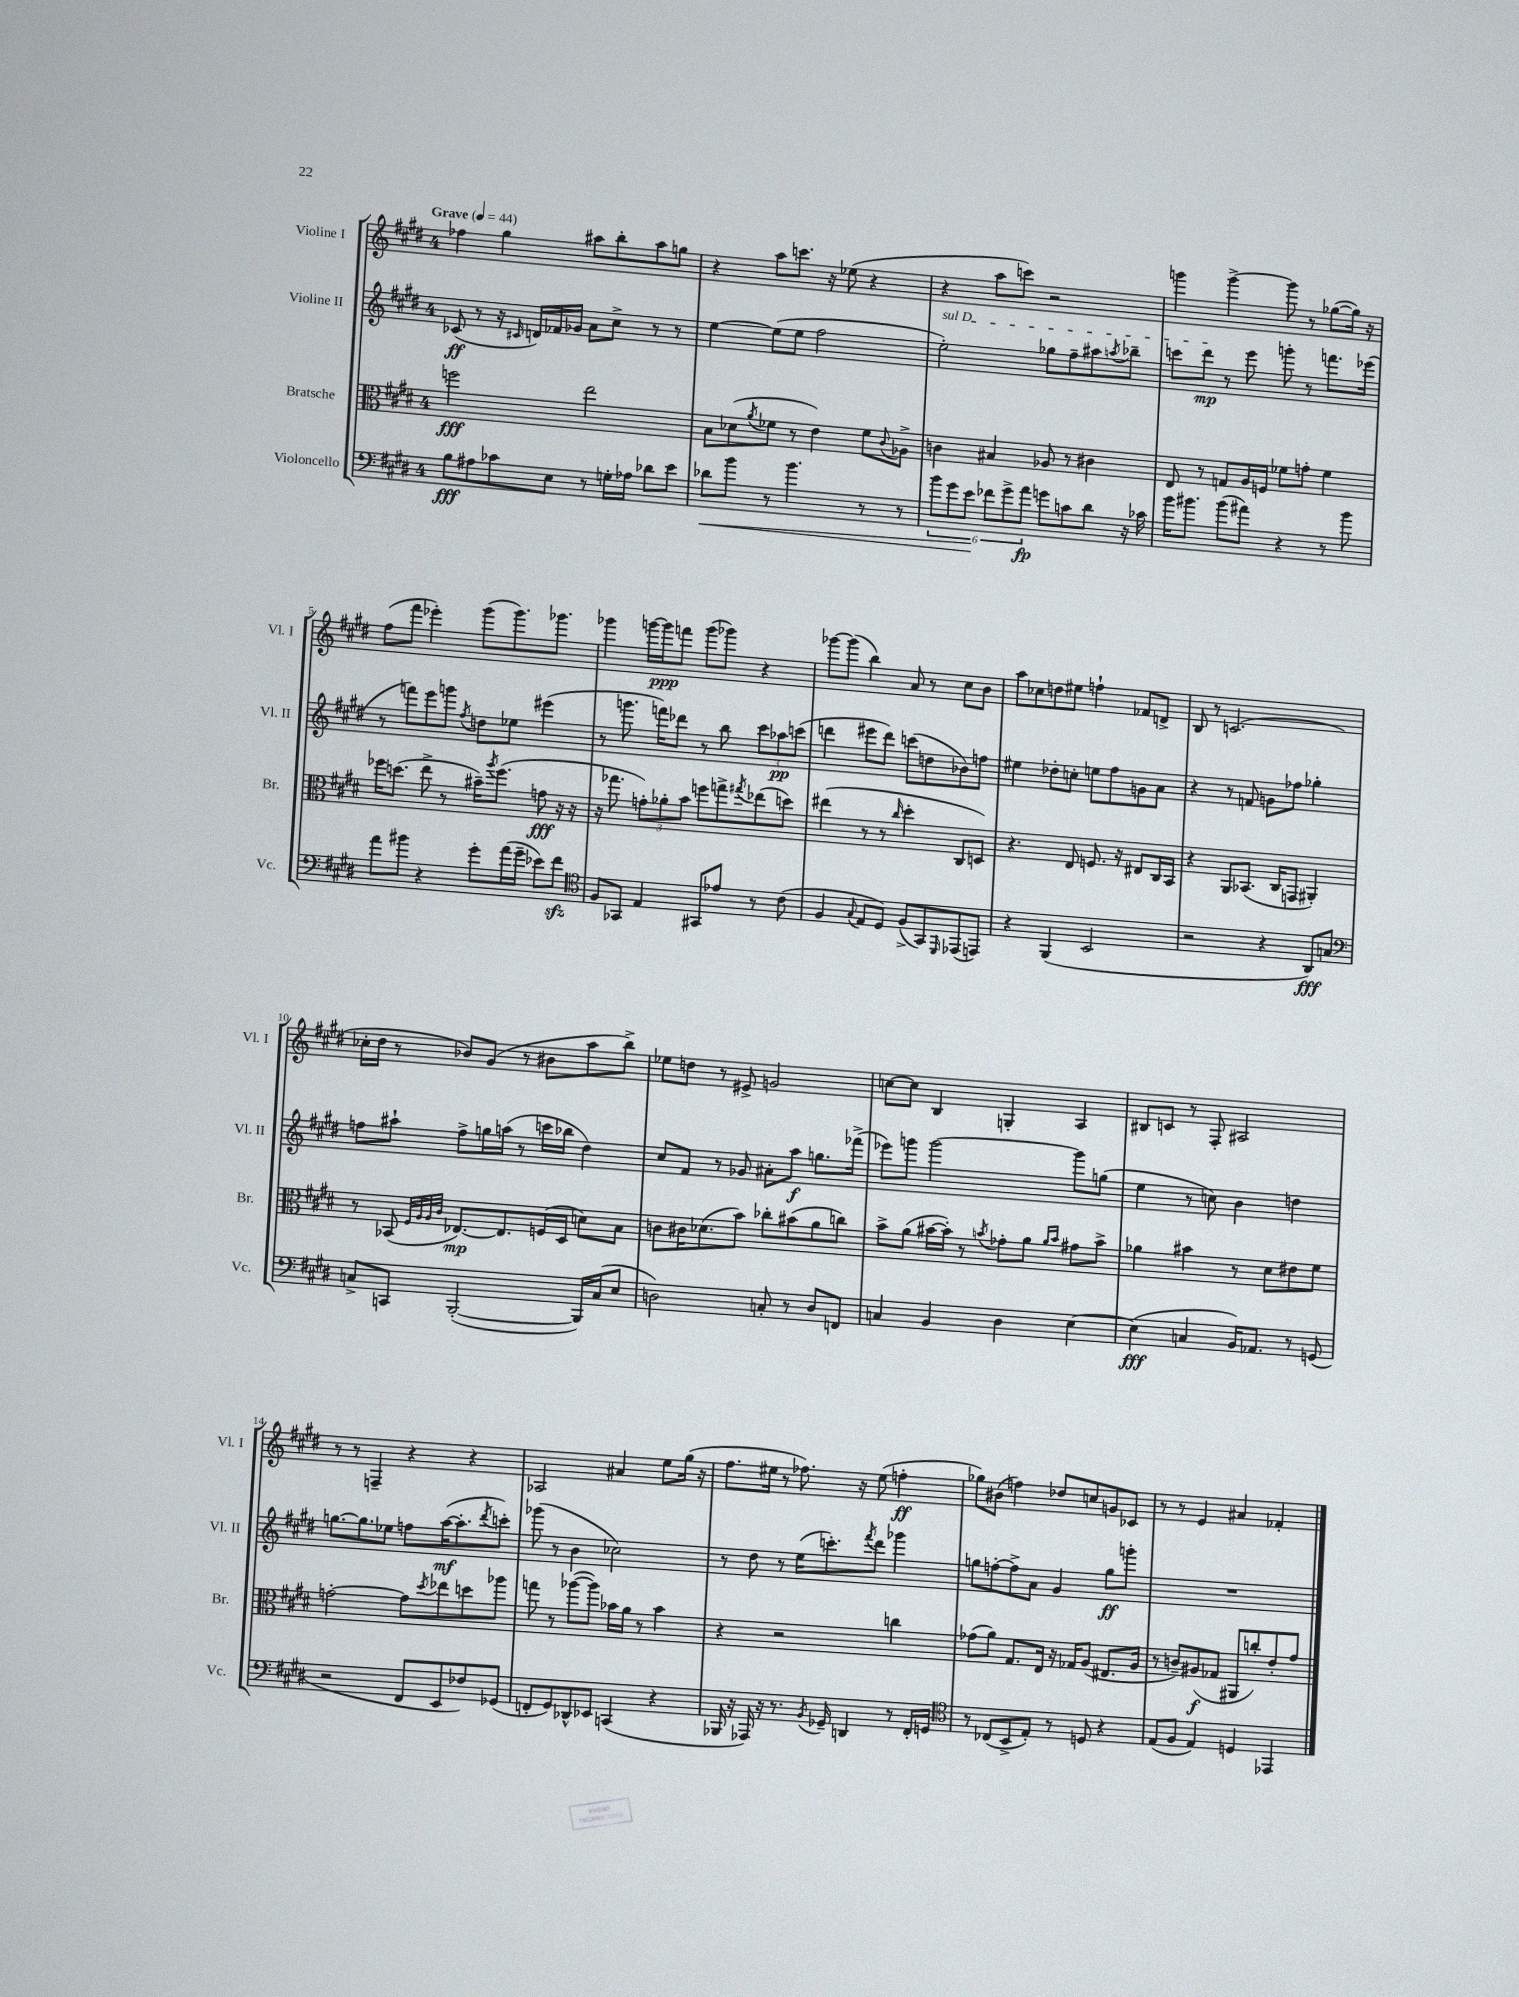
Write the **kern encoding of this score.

**kern	**dynam	**kern	**dynam	**kern	**dynam	**kern	**dynam
*part4	*part4	*part3	*part3	*part2	*part2	*part1	*part1
*staff4	*staff4	*staff3	*staff3	*staff2	*staff2	*staff1	*staff1
*I"Violoncello	*	*I"Bratsche	*	*I"Violine II	*	*I"Violine I	*
*I'Vc.	*	*I'Br.	*	*I'Vl. II	*	*I'Vl. I	*
*clefF4	*	*clefC3	*	*clefG2	*	*clefG2	*
*k[f#c#g#d#]	*	*k[f#c#g#d#]	*	*k[f#c#g#d#]	*	*k[f#c#g#d#]	*
*M4/4	*	*M4/4	*	*M4/4	*	*M4/4	*
*MM44	*	*MM44	*	*MM44	*	*MM44	*
=1	=1	=1	=1	=1	=1	=1	=1
!	!	!	!	!	!	!LO:TX:a:B:t=Grave	!
8B\L	fff	2ffn\	fff	(8c-X/	ff	4ff-X\	.
8A#X\	.	.	.	8r	.	.	.
8c-X\	.	.	.	16r	.	4gg#\	.
.	.	.	.	16qqc#X/	.	.	.
.	.	.	.	16dn/LL)	.	.	.
8E\J	.	.	.	16f-X/	.	.	.
.	.	.	.	16g-X/JJ	.	.	.
8r	.	2ee\	.	8a\L	.	8aa#X\L	.
16Gn'\LL	.	.	.	8cc#^\J	.	8bb'\	.
16A-X\JJ	.	.	.	.	.	.	.
8d-X\L	.	.	.	8r	.	8aa#\	.
8e\J	.	.	.	8r	.	8ggn\J	.
=2	=2	=2	=2	=2	=2	=2	=2
!	!LO:HP:b	!	!	!	!	!	!
8d-X\L	<	8B\L	.	[4ee\	.	4r	.
8b\J	.	(8d-X\	.	.	.	.	.
.	.	8qa/	.	.	.	.	.
8r	.	8f-X\J	.	(8ee\L]	.	8aa\L	.
4.b\	.	8r	.	8ee\J	.	8.cccn\J	.
.	.	4e\)	.	2ff#\	.	.	.
.	.	.	.	.	.	16r	.
.	.	.	.	.	.	(8ee-X\	.
8r	.	8f-\L	.	.	.	4r	.
.	.	8qqc#/	.	.	.	.	.
8r	.	8A-X^\J	.	.	.	.	.
=3	=3	=3	=3	=3	=3	=3	=3
!	!	!	!	!LO:TX:a:i:t=sul D	!	!	!
12b\L	.	4cn\	.	2ee'\)	.	4r	.
12g#\	.	.	.	.	.	.	.
12e\J	.	.	.	.	.	.	.
12f-X\L	[	4B#X/	.	.	.	8aa\L	.
12g#^\	.	.	.	.	.	.	.
.	.	.	.	.	.	8cccn\J)	.
12a\J	fp	.	.	.	.	.	.
8gn\L	.	8A-X/	.	8gg-X\L	.	2r	.
8cn\	.	8r	.	8ff#~\	.	.	.
8d#\J	.	4c#X\	.	8aa#X\	.	.	.
.	.	.	.	8qaan/	.	.	.
16r	.	.	.	8bb-X~\J	.	.	.
16c-X\	.	.	.	.	.	.	.
=4	=4	=4	=4	=4	=4	=4	=4
16b\KL	.	8E/	.	8cccn\L	.	4gggn\	.
8.b#X\J	.	.	.	.	.	.	.
.	.	8r	.	8ddd#\J	mp	.	.
(8b#\L	.	8Gn/L	.	8r	.	[4ggg^\	.
8a#X\J)	.	16A/L	.	8eee\	.	.	.
.	.	16Fn/JJ	.	.	.	.	.
4r	.	8f-X\L	.	8gggn'\	.	8ggg\]	.
.	.	8gn'\J	.	8r	.	8r	.
8r	.	4f-\	.	8.fffn\L	.	([8gg-X\L	.
8b#\	.	.	.	.	.	16gg-\Jk])	.
.	.	.	.	(16eee-X\Jk	.	16r	.
!!LO:LB:g=z
=5	=5	=5	=5	=5	=5	=5	=5
8a\L	.	16ff-X\KL	.	8r	.	(8ff#\L	.
.	.	(8.ddn\J	.	.	.	.	.
8b#X\J	.	.	.	8fffn\L)	.	8fff#\J	.
4r	.	8ee^\	.	8eee\	.	4eee-X'\)	.
.	.	8r	.	8gggn\J	.	.	.
.	.	.	.	8qff#/	.	.	.
8g#'\L	.	16b#X~\KL)	.	8ddn\L	.	(8ggg#\L	.
.	.	8qaa/	.	.	.	.	.
.	.	(8.ff-\J	.	.	.	.	.
(16a\L	.	.	.	8ee-X\J	.	8.ggg#\)	.
16g#~\JJ	.	.	.	.	.	.	.
8e-X\L)	.	8gn\	fff	(4eee#X\	.	.	.
.	.	.	.	.	.	8.ggg-X\J	.
8f#zz\J	.	16r	.	.	.	.	.
.	.	16r	.	.	.	.	.
=6	=6	=6	=6	=6	=6	=6	=6
*clefC4	*	*	*	*	*	*	*
8F#/L	.	16r	.	8r	.	4ggg-X\	.
.	.	8.gg-X\	.	.	.	.	.
8GG-X/J	.	.	.	8.gggn\	.	.	.
4E/	.	12gn'\L)	.	.	.	[16gggn\LL	.
.	.	.	.	16fffn\KL)	.	16ggg\J]	ppp
.	.	12a-X'\	.	.	.	.	.
.	.	.	.	8ddd-X\J	.	8fffn\J	.
.	.	12b\J	.	.	.	.	.
8GG#X/L	.	8ffn\L	.	8r	.	(8ggg\L	.
8e-X/J	.	8ggn^\	.	8bb\	.	8ggg-X\J)	.
.	.	8qgg#X/	.	.	.	.	.
8r	.	(8ee-X\	.	12ccc#\L	.	4r	.
.	.	.	.	12aa-X\	pp	.	.
(8c#\	.	8ddn\J)	.	.	.	.	.
.	.	.	.	(12cccn\J	.	.	.
=7	=7	=7	=7	=7	=7	=7	=7
4F#/	.	(4ee#X\	.	4dddn\	.	[8ggg-X\L	.
.	.	.	.	.	.	(8ggg-\J]	.
8qqG#/	.	.	.	.	.	.	.
8E/L	.	8r	.	8eee#X\L	.	4bb\)	.
8D#/J)	.	8r	.	8ddd\J)	.	.	.
.	.	16qqcc#/	.	.	.	.	.
(8F#^/L	.	4dd#'\	.	(8cccn\L	.	8a/	.
8GG#/)	.	.	.	8ddn\	.	8r	.
16qqDD#/	.	.	.	.	.	.	.
(8EE-X/	.	8C#/L	.	8b-X\)	.	8cc#\L	.
8EEn/J)	.	8Dn/J)	.	8ffn\J	.	8b\J	.
=8	=8	=8	=8	=8	=8	=8	=8
4r	.	4.r	.	4ee#X\	.	8aa\L	.
.	.	.	.	.	.	8cc-X\	.
(4FF#/	.	.	.	8dd-X'\L	.	8ddn\	.
.	.	8E/	.	8ccn'\J	.	8ee#X\J	.
2BB/	.	8.Fn/	.	8een\L	.	4ffn`\	.
.	.	.	.	8ff#\	.	.	.
.	.	16r	.	.	.	.	.
.	.	8E#X/L	.	8gn\	.	8f-X/L	.
.	.	16C#/L	.	8a\J	.	8dn^/J	.
.	.	16BB/JJ	.	.	.	.	.
=9	=9	=9	=9	=9	=9	=9	=9
2r	.	4r	.	4r	.	8B/	.
.	.	.	.	.	.	8r	.
.	.	8AA/L	.	8r	.	(2.cn/	.
.	.	(8.BB-X/J	.	8fn/	.	.	.
4r	.	.	.	8gn\L	.	.	.
.	.	16C#/KL	.	.	.	.	.
.	.	8GGn/J	.	8ff-X\J	.	.	.
8AA/L)	fff	4AA#X'/)	.	4gg-X'\	.	.	.
8Gn/J	.	.	.	.	.	.	.
!!LO:LB:g=z
=10	=10	=10	=10	=10	=10	=10	=10
*clefF4	*	*	*	*	*	*	*
8Cn^/L	.	8r	.	8ffn\L	.	16cc-X'\LL	.
.	.	.	.	.	.	16dd#\JJ	.
8CCn/J	.	(8BB-X/	.	8aa#X`\J	.	8r	.
.	.	32qqF#/LLL	.	.	.	.	.
.	.	32qqA/	.	.	.	.	.
.	.	32qqA/	.	.	.	.	.
.	.	32qqc#/JJJ	.	.	.	.	.
([2BBB'/	.	[8.E-X/L)	mp	8ff^\L	.	8b-X/L)	.
.	.	.	.	16ggn\L	.	(8g#/J	.
.	.	8.E-/]	.	(16aan\JJ	.	.	.
.	.	.	.	8r	.	8r	.
.	.	(16Fn/L	.	16cccn\LL	.	8b#X\L	.
.	.	16D#/JJ	.	16bb-X\JJ	.	.	.
16BBB/LL])	.	8dn\L)	.	4dd#\)	.	8aa\	.
(16C/J	.	.	.	.	.	.	.
8E/J	.	8B\J	.	.	.	8bb^\J)	.
=11	=11	=11	=11	=11	=11	=11	=11
2Dn\)	.	8cn\L	.	8cc#/L	.	8ee-X\L	.
.	.	16c#X\K	.	8f#/J	.	8ddn\J	.
.	.	(8.d-X\	.	.	.	.	.
.	.	.	.	8r	.	8r	.
.	.	8b\J)	.	8g-X/	.	8e#X^/	.
8Cn'/	.	8cc-X'\L	.	8a#X'\L	.	2gn/	.
8r	.	(8b#X\	.	8aa\J	f	.	.
8D/L	.	8a\	.	8.ggn\L	.	.	.
8FFn/J	.	8ccn\J)	.	.	.	.	.
.	.	.	.	(16fff-X^\Jk	.	.	.
=12	=12	=12	=12	=12	=12	=12	=12
4Cn/	.	8b^\L	.	8eee-X\L)	.	[8ccn\L	.
.	.	(8a\J	.	8gggn\J	.	8cc\J]	.
4BB/	.	[16b#X\LL	.	[2ggg\	.	4B/	.
.	.	16b#'\JJ])	.	.	.	.	.
.	.	8r	.	.	.	.	.
.	.	8qbn/	.	.	.	.	.
4D#\	.	8g-X'\L	.	.	.	4Gn'/	.
.	.	8a\J	.	.	.	.	.
.	.	16qqa/LL	.	.	.	.	.
.	.	16qqb/JJ	.	.	.	.	.
[4E\	.	8g#X\L	.	8ggg\L]	.	4A/	.
.	.	8b^\J	.	(8ggn\J	.	.	.
=13	=13	=13	=13	=13	=13	=13	=13
(4E\]	fff	4a-X\	.	4ee\	.	8B#X/L	.
.	.	.	.	.	.	8cn/J	.
4Cn/	.	4b#X\	.	8r	.	8r	.
.	.	.	.	8ccn\)	.	8F#'/	.
16BB/KL)	.	8r	.	4b\	.	2A#X/	.
8.AA-X/J	.	.	.	.	.	.	.
.	.	8d#\L	.	.	.	.	.
8r	.	8e#X\	.	4ddn\	.	.	.
(8GGn/	.	8f#\J	.	.	.	.	.
!!LO:LB:g=z
=14	=14	=14	=14	=14	=14	=14	=14
2r	.	[2gn'\	.	[8.ggn\L	.	8r	.
.	.	.	.	.	.	8r	.
.	.	.	.	8.gg\]	.	.	.
.	.	.	.	.	.	4Fn~/	.
.	.	.	.	8ee-X\J	.	.	.
8FF#/L	.	8g\L]	.	8ffn\L	.	4r	.
.	.	8qdd#/	.	.	.	.	.
8EE/	.	8ee-X\	.	([16aa\K	mf	.	.
.	.	.	.	8.aa'\]	.	.	.
8F-X/)	.	8ddn\	.	.	.	4r	.
.	.	.	.	8qddd#/	.	.	.
(8GG-X/J	.	8aa-X\J	.	8cccn'\J)	.	.	.
=15	=15	=15	=15	=15	=15	=15	=15
8FFn'/L	.	8ggn\	.	(8ggg-X\	.	2A-X/	.
8GG#/)	.	8r	.	8r	.	.	.
8DD-X^^/	.	([8aa-X\L	.	4b\	.	.	.
8EE-X/J	.	8aa-\J])	.	.	.	.	.
(4CCn/	.	16b-X\LL	.	2cc-X\)	.	4a#X/	.
.	.	16a\JJ	.	.	.	.	.
.	.	8r	.	.	.	.	.
4r	.	4b-\	.	.	.	8ee\L	.
.	.	.	.	.	.	(16gg#\Jk	.
.	.	.	.	.	.	16r	.
=16	=16	=16	=16	=16	=16	=16	=16
16BBB-X/	.	4r	.	8r	.	8.ff#\L	.
16r	.	.	.	.	.	.	.
16AAA-X/)	.	.	.	8dd#\	.	.	.
16r	.	.	.	.	.	16ee#X\Jk	.
8.r	.	2r	.	8r	.	8r	.
.	.	.	.	(16ee\KL	.	8.ff-X\)	.
8qBB/	.	.	.	.	.	.	.
16GG-X~/	.	.	.	8.cccn'\)	.	.	.
4DDn/	.	.	.	.	.	.	.
.	.	.	.	.	.	16r	.
.	.	.	.	8qfff#/	.	.	.
.	.	.	.	8ddd#\J	.	(8ee#\	.
8r	.	4ccn\	.	4ggg-X\	.	4ffn'\	ff
16FF#'/LL	.	.	.	.	.	.	.
16GGn/JJ	.	.	.	.	.	.	.
=17	=17	=17	=17	=17	=17	=17	=17
*clefC4	*	*	*	*	*	*	*
8r	.	(8g-X\L	.	8ggn\L	.	8gg-X\L)	.
(8C-X/L	.	8a\J)	.	[8ffn'\	.	(8b#X\J	.
8BB^/	.	8.G#/L	.	8ff^\]	.	4ffn\)	.
8E'/J)	.	.	.	8a\J	.	.	.
.	.	16E/Jk	.	.	.	.	.
8r	.	16r	.	4g#/	.	8dd-X/L	.
.	.	16G-X/KL	.	.	.	.	.
8Dn/	.	(8A/J	.	.	.	8ccn/	.
4r	.	8.E#X/L	.	8gg\L	ff	8gn/	.
.	.	.	.	8gggn'\J	.	8c-X/J	.
.	.	16A/Jk	.	.	.	.	.
=18	=18	=18	=18	=18	=18	=18	=18
(8E/L	.	8r	.	1r	.	8r	.
8F#/J	.	8cn~/L)	.	.	.	8r	.
4E/)	.	(8A#X/	f	.	.	4e/	.
.	.	8G-X/J	.	.	.	.	.
4Dn/	.	8AA#X/L	.	.	.	4a#X/	.
.	.	8ccn'/)	.	.	.	.	.
4EE-X/	.	8e'/	.	.	.	4f-X'/	.
.	.	8g#/J	.	.	.	.	.
==	==	==	==	==	==	==	==
*-	*-	*-	*-	*-	*-	*-	*-
